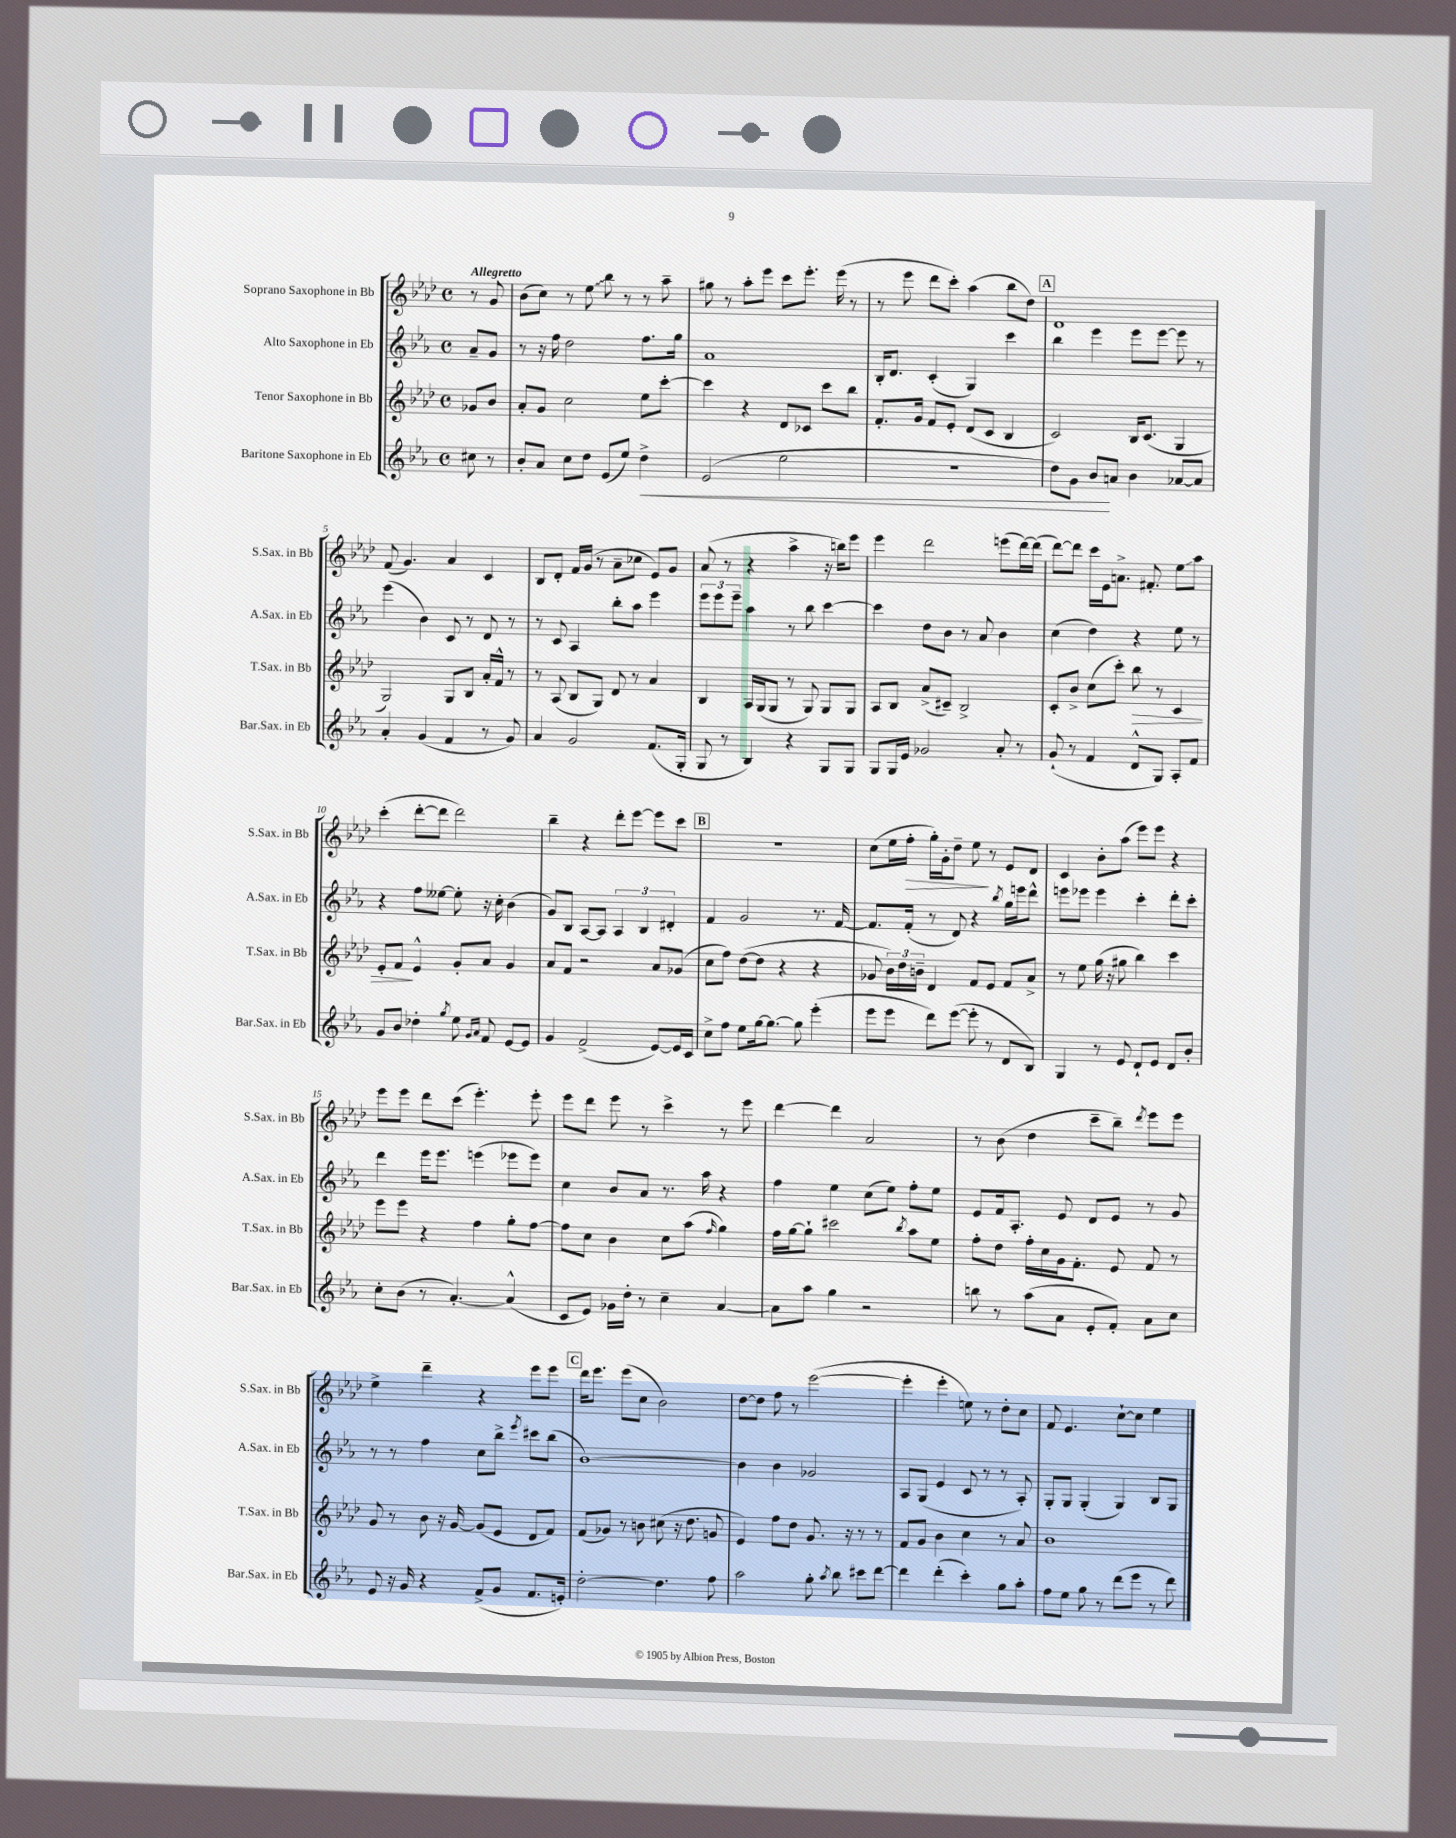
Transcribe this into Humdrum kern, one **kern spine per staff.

**kern	**kern	**kern	**kern
*staff4	*staff3	*staff2	*staff1
*clefG2	*clefG2	*clefG2	*clefG2
*k[b-e-a-]	*k[b-e-a-d-]	*k[b-e-a-]	*k[b-e-a-d-]
*M4/4	*M4/4	*M4/4	*M4/4
*met(c)	*met(c)	*met(c)	*met(c)
8cc#\	8g-/L	8a-~/L	8r
8r	8b-/J	8g/J	8g/
=	=	=	=
8b-'/L	8a-'/L	8r	(8b-\L
8a-/J	8g/J	16r	8cc\J)
.	.	16ff\	.
8cc\L	2cc\	2dd\	8r
8dd\J	.	.	8ee-\
(8e-/L	.	.	8bb-\
8ee-/J)	.	.	8r
4dd^\	8ee-\L	8.ff\L	8r
.	[8ccc'\J	.	8aa-~\
.	.	16gg\Jk	.
=	=	=	=
(2e-/	4ccc\]	1a-	8gg#\
.	.	.	8r
.	4r	.	8aa-'\L
.	.	.	8eee-\J
2ee-\	8d-/L	.	8ccc\L
.	8c-/J	.	8.eee-'\J
.	8ccc\L	.	.
.	.	.	(16eee-\
.	8bb-\J	.	8r
=	=	=	=
1r	8.f'/L	16B-'/LK	8r
.	.	8.d/J	.
.	.	.	8eee-\
.	16g/Jk	.	.
.	8f/L	(4c'/	8ddd-\L
.	8e-'/J	.	8ccc'\J)
.	(8d-/L	4G/)	(4aa-\
.	8c/J	.	.
.	4B-/	4ccc\	8bb-\L
.	.	.	8dd-\J)
=	=	=	=
8dd\L)	2c/)	4bb-\	1d-
8g\J	.	.	.
8b-/L	.	4eee-\	.
8a/J	.	.	.
4b-\	16B-/LK	8eee-\L	.
.	(8.c/J	.	.
.	.	[8eee-\J	.
[8a-/L	4G/	8eee-\]	.
8a-/]J	.	8r	.
=	=	=	=
4a-'/	2G/)	(4eee-\	(8f/
.	.	.	4.g/)
(4g/	.	4b-\)	.
4f/	8G/L	8c/	4a-/
.	8B-/J	8r	.
8r	16a-'/LL	8d/	4c/
.	16f^^/JJ	.	.
8g/)	8r	8r	.
=	=	=	=
4a-/	8r	8r	8B-/L
.	(8A-/	8c/	8d-'/J
2g/	8B-/L	4A-/	16f/LL
.	.	.	(16g/JJ
.	8G/J)	.	8r
.	8d-/	8bb-'\L	8a-~\L
.	8r	8aa-\J	8cc-\J
(8.f/L	4a-/	4eee-\	8e-/L)
.	.	.	8g/J
16G'/Jk	.	.	.
=	=	=	=
8G/	4B-/	12eee-\L	(8a-/
.	.	12eee-\	.
8r	.	.	8r
.	.	12eee-~\J	.
4B-/)	16A-/LL	4aa-\	4r
.	(16G/J	.	.
.	8G/J	.	.
4r	8r	8r	4aa-^\
.	8G/)	8bb-\	.
8G/L	8G/L	[4ccc\	16r
.	.	.	16bb\LK)
8G/J	8G/J	.	8eee-\J
=	=	=	=
8G/L	8A-/L	4ccc\]	4eee-\
16G/L	8B-/J	.	.
16e-/JJ	.	.	.
2g-/	(8a-^/L	8dd\L	2ddd-\
.	8c#~/J)	8b-\J	.
.	2B-^/	8r	.
.	.	8a-/	.
8a-'/	.	4b-\	(8eee\L
8r	.	.	[16ddd-\L)
.	.	.	(16ddd-\]JJ
=	=	=	=
(8g`/	8c'/L	(4cc\	[8ddd-\L)
8r	8b-^/J	.	8ddd-\]J
4f/	(8cc\L	4dd\)	16ccc\LL
.	.	.	16e-\J
.	8ccc'\J)	.	8.a^\J
8d^^/L	8bb-\	4r	.
.	.	.	8.f#'/
8G/J)	8r	.	.
8A-'/L	4c/	8ee-\	8ee-\L
8f/J	.	8r	8aa-\J
=	=	=	=
8g/L	8e-'/L	4r	(4ccc'\
8b-/J	8f/J	.	.
4dd-'\	4e-^^/	8ff\L	[8ddd-'\L
.	.	[8ee--\J	8ddd-\]J
8qgg/	.	.	.
8ee-\	8g'/L	8ee--'\]	2ddd-\)
16qqg/LL	.	.	.
16qqa-/JJ	.	.	.
8f/	8a-/J	16r	.
.	.	16cc'\	.
[8e-/L	4g/	(4b-\	.
8e-/]J	.	.	.
=	=	=	=
4g/	8a-/L	8g/L)	4bb-~\
.	8f/J	8B-/J	.
(2f^/	2r	[8A-/L	4r
.	.	8A-/]J	.
.	.	6A-/	8ddd-'\L
.	.	.	[8eee-\J
.	.	6B-/	.
[8e-/L)	8a-/L	.	8eee-\]L
.	.	6d#'/	.
16e-/]L	(8g-/J	.	8ccc\J
16c/JJ	.	.	.
=	=	=	=
8cc^\L	8cc\L	4f/	1r
8ff\J	8ff\J)	.	.
8ee-\L	([8dd-\L	2g/	.
[16gg\k	8dd-\]J	.	.
8.gg\_J	.	.	.
.	4r	.	.
8gg\]	.	.	.
(4eee-'\	4r	8.r	.
.	.	[16f/	.
=	=	=	=
8eee-\L	8g-/	8.f/]L	(8cc\L
8eee-\J	24b-\LL)	.	16ee-\L
.	24dd-\	.	.
.	.	(16f'/Jk	16ff'\JJ
.	24b~\JJ	.	.
8ddd\L)	4d-/	8r	16gg'\LL)
.	.	.	16g'\J
([8eee-\J	.	8d/)	8dd-~\J
8eee-'\]	8f/L	4r	8ee-\
8r	8e-/J	.	8r
.	.	8qbb-/	.
8d/L	8f/L	16gg\LL	8e-/L
.	.	16eee\J	.
8B-/J)	8a-^/J	8ddd^^\J	8d-/J
=	=	=	=
4G/	8r	8eee\L	4c/
.	8ee-\	8eee-\J	.
8r	(16gg\	4eee-\	8b-'\L
.	16r	.	.
8e-/	8gg#\	.	(8aa-\J
8d`/L	4bb-\)	4ccc'\	8eee-\L)
8e-/J	.	.	8eee-\J
8d/L	4ccc\	8ddd'\L	4r
8b-'/J	.	8ccc'\J	.
=	=	=	=
8cc'\L	8eee-\L	4ddd\	8eee-\L
(8b-\J	8eee-\J	.	8eee-\J
8r	4r	16eee-\LK	8ddd-\L
.	.	8.eee-\J	.
[4.a-'/)	.	.	(8ccc\J
.	4ff\	(4eee\	4.eee-'\)
(4a-^^/]	8gg'\L	8eee-\L	.
.	[8ff\J	8eee-\J)	8eee-'\
=	=	=	=
8c/L	8ff\]L	4cc\	8eee-\L
8e-/J)	8cc\J	.	8ddd-\J
16g-\LL	4b-\	8b-/L	8eee-\
16dd'\JJ	.	.	.
8r	.	8a-/J	8r
4cc~\	8cc\L	8.r	4ccc^\
.	(8aa-\J	.	.
.	.	16aa-\	.
.	16qqff/	.	.
[4a-/	4gg\)	4r	8r
.	.	.	8eee-\
=	=	=	=
8a-\]L	16ff\LL	4ff\	[4ddd-\
.	[16gg\J	.	.
8aa-\J	8gg`\]J	.	.
4gg\	2ccc#\	4ee-\	4ddd-\]
2r	.	(8cc\L	2a-/
.	.	8ee-\J)	.
.	8qbb-/	.	.
.	8aa-\L	8ff'\L	.
.	8ee-\J	8ee-\J	.
=	=	=	=
8bb\	8ff'\L	8e-/L	8r
8r	8dd-\J	16f/k	(8b-\
.	.	8.A-'/J	.
(8aa-\L	16ff'\LL	.	4dd-\
.	16cc\	.	.
8a-\J	16g\J	8e-/	.
.	8.f'\J	.	.
8e-'/L	.	8d/L	8ccc~\L
8f'/J)	8e-/	8e-/J	8bb-~\J)
.	.	.	8qddd-/
8a-\L	8f/	8r	8eee-\L
8cc\J	8r	8g/	8eee-\J
=	=	=	=
8e-/	8g/	8r	4ee-^\
16r	8r	8r	.
16g/	.	.	.
4r	8b-\	4ff\	4ddd-~\
.	16r	.	.
.	[16g/	.	.
(8f^/L	(8g/]L	8cc\L	4r
8g/J	8e-/J	8bb-^\J	.
.	.	8qeee-/	.
8.f/L	8d-/L	8ccc#\L	8eee-\L
.	8f/J)	(8bb-\J	8eee-\J
16e'/Jk)	.	.	.
=	=	=	=
[2dd'\	(8f/L	[1b-)	16ddd-\LK
.	.	.	8.eee-\J
.	8g-/J)	.	.
.	8r	.	(8eee-\L
.	8b\	.	8cc\J
4.dd\]	(8cc#\	.	2b-\)
.	16r	.	.
.	8.dd-\	.	.
8ff\	8g/	.	.
=	=	=	=
2aa-\	4e-/)	4b-\]	[8dd-\L
.	.	.	8dd-\]J
.	8ff\L	4b-\	8ff\
.	8dd-\J	.	8r
8gg'\	8.g/	2g-/	([2eee-\
8qaa-/	.	.	.
8bb-\	.	.	.
.	16r	.	.
8ccc#\L	8r	.	.
[8ddd\J	8r	.	.
=	=	=	=
4ddd\]	8f/L	8A-/L	4eee-'\]
.	8g/J	(8G/J	.
(4ddd'\	4b-\	4e-/	4eee-'\
4ccc'\)	4cc\	8c/	8ee\)
.	.	8r	8r
8gg\L	8r	8r	8dd-'\L
8aa-'\J	8a-/	8A-'/)	8cc\J
=	=	=	=
8ff\L	1b-	8G'/L	8f/
8ee-\J	.	8G/J	4.e-/
8gg\	.	(4G'/	.
8r	.	.	.
(8ddd\L	.	4G/)	[8cc`\L
8eee-\J	.	.	8cc\]J
8r	.	8B-/L	4ee-\
8ddd\)	.	8G/J	.
==	==	==	==
*-	*-	*-	*-
